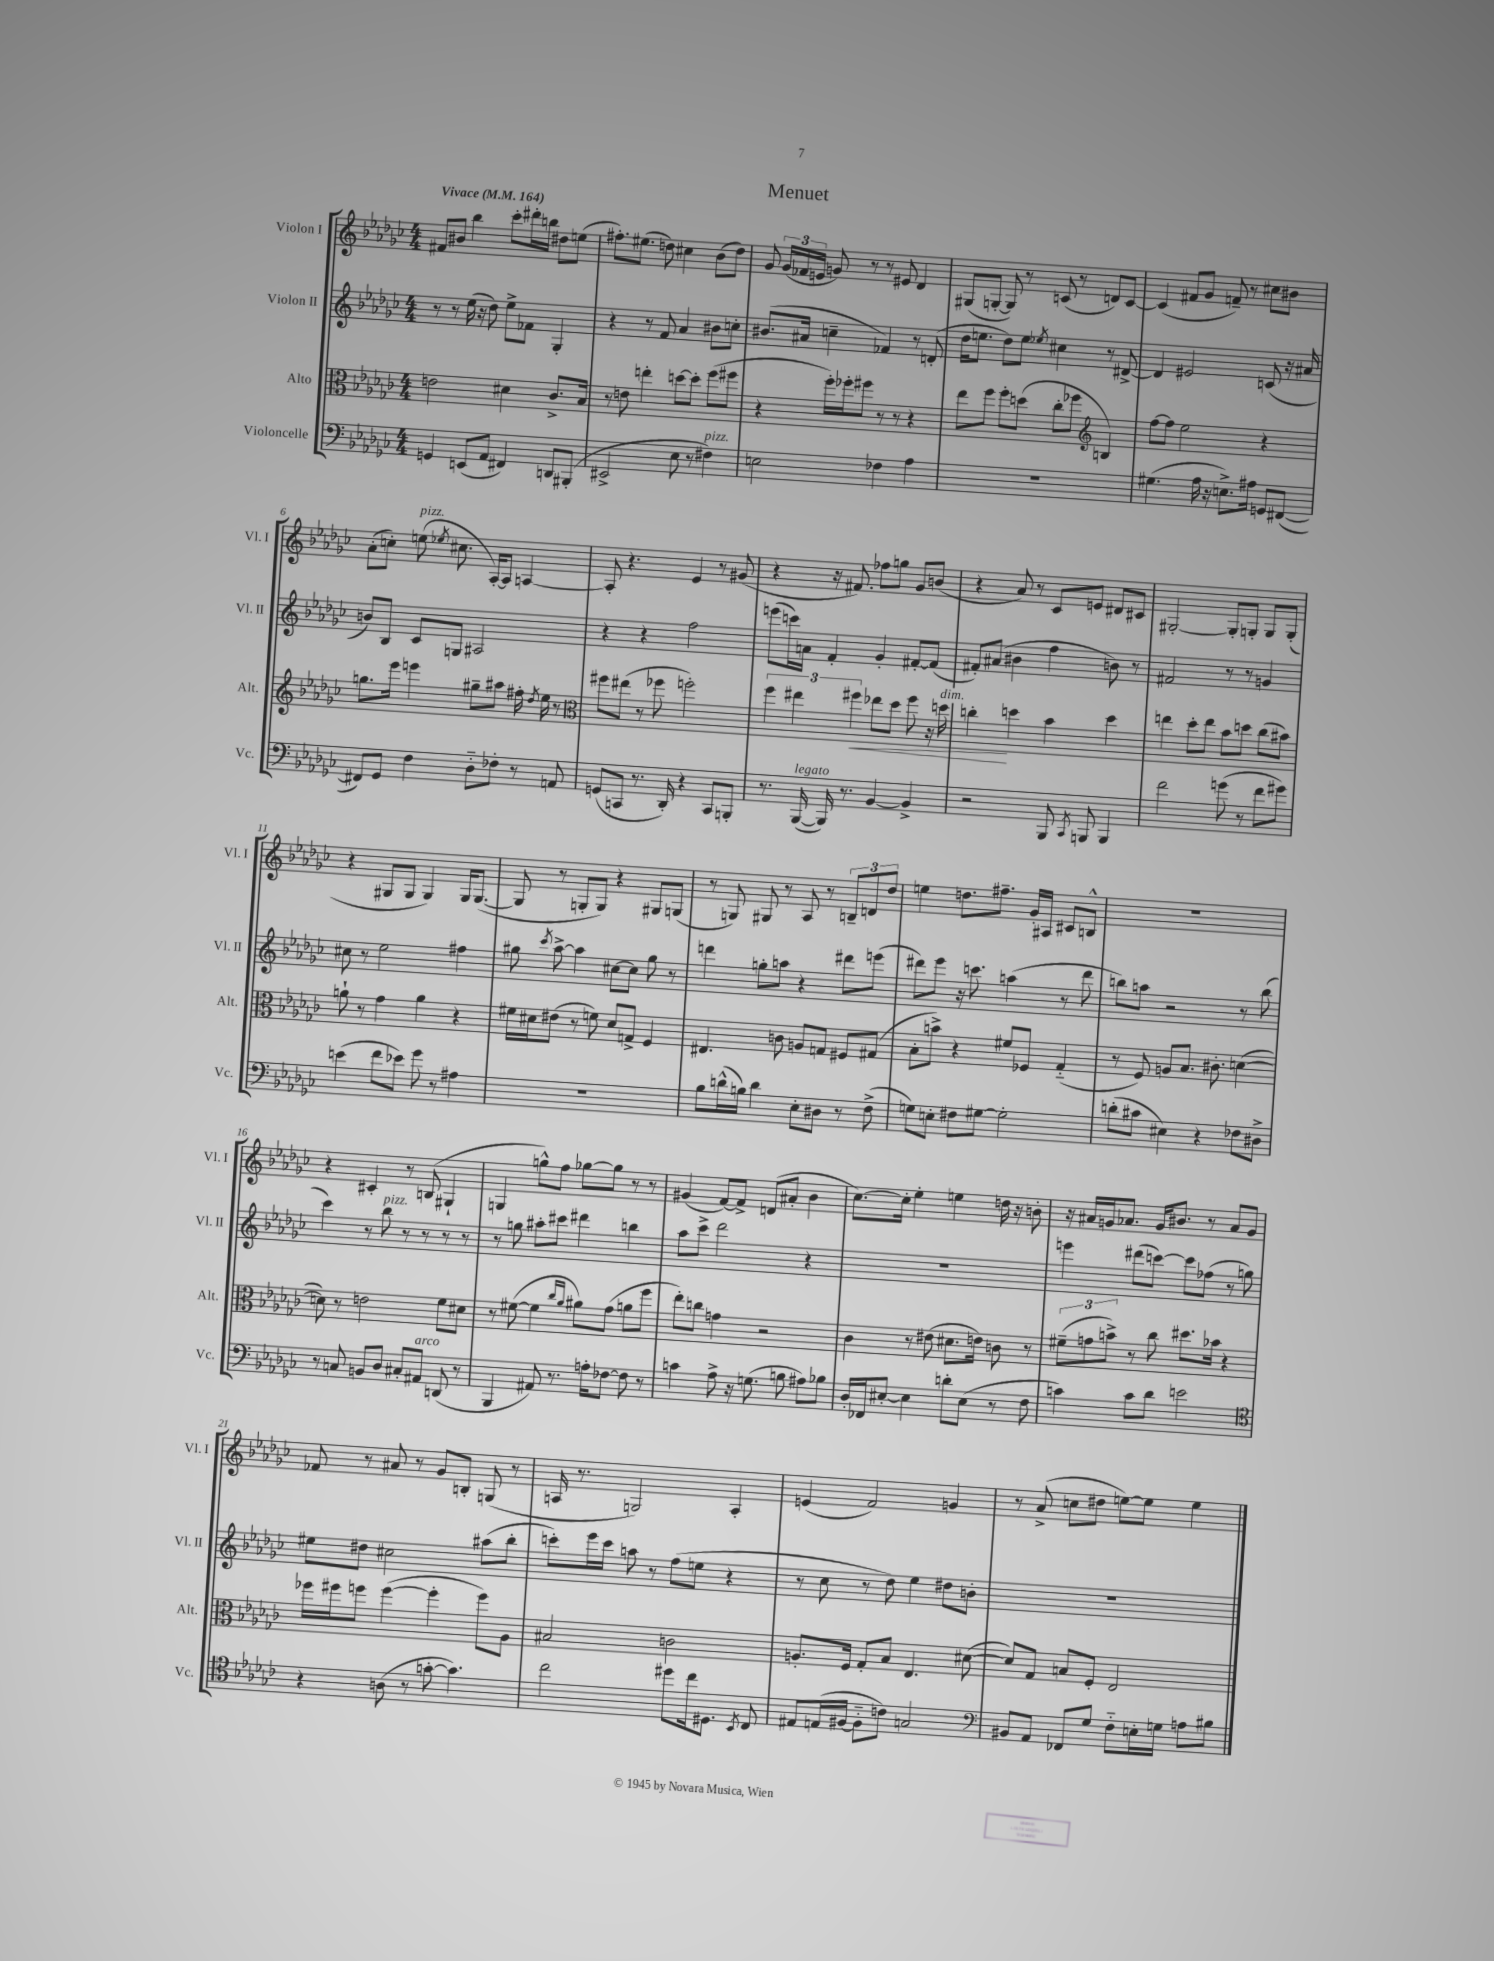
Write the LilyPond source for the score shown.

\header { title = "Menuet" }
<<
\new StaffGroup <<
\new Staff = "s0" \with { instrumentName = "Violon I" shortInstrumentName = "Vl. I" } {
    \clef treble \key ges \major \numericTimeSignature \time 4/4 \tempo "Vivace" 4 = 164
    \autoBeamOff fis'8[ bis'8] bes''4 ces'''8[-. dis'''16-. b''16] dis''8[ e''8]( |
    fis''8.[-.) eis''8.]( d''8) cis''4 bes'8[( d''8]) |
    ges'8 \tuplet 3/2 { ges'16[( fes'16 e'16] } g'8) r8 r8 eis'8 des'4 |
    gis8[( g8]~-. g8) r8 c'8( r8 d'8[) c'8]~ |
    c'4( fis'8[ ges'8] f'8--) r8 cis''8[ bis'8] |
    aes'8[-.( c''8]-.) e''8^\markup { \italic "pizz." }( \acciaccatura { ees''8 } cis''8. aes16[~-.) aes8] a4~ |
    a8-. r4. ees'4 r8 gis'8( |
    r4 r16 fis'8.) fes''8[ g''8] ges'8[ b'8]( |
    r4 aes'8) r8 ces'8[ e'8] dis'8[ cis'8] |
    gis2~-. gis8[-. g8]-. g8[ g8]-.( |
    r4 gis8[ gis8] gis4) gis16[ gis8.]~( |
    gis8 r8 g8[-. g8]) r4 gis8[ g8]( |
    r8 g8) gis8 r8 aes8 r8 \tuplet 3/2 { b8[-- d'8 des''8] } |
    e''4 d''8.[ fis''8.]-- ges'16[-. ais16] cis'8[ b8]-^ |
    R1 |
    r4 cis'4-. r8 b8( gis4-! |
    g4 g''8[-^) f''8] ges''8[~ ges''8] r8 r8 |
    gis'4( f'8[~) f'8]-> d'8[( ais'8]-. bes'4 |
    ces''8.[~) ces''16]-. ees''4-. e''4 d''16 r16 b'8-. |
    r16 ais'16[ g'16 aes'8.] g'16[ bis'8.] r8 aes'8[ g'8] |
    fes'8 r8 ais'8 r8 ges'8[ b8]-. g8( r8 |
    a16 r8. g2) a4-. |
    e'4( f'2) g'4 |
    r8 aes'8->( c''8[ dis''8] e''8[~) e''8] e''4 \bar "|." |
}
\new Staff = "s1" \with { instrumentName = "Violon II" shortInstrumentName = "Vl. II" } {
    \clef treble \key ges \major \numericTimeSignature \time 4/4
    \autoBeamOff r8 r8 ees''16( r16 des''8) ees''8[-> fes'8] ges4-. |
    r4 r8 f'8 aes'4 bis'8[ c''8]-. |
    bis'8.[( ais'16] c''4-- fes'4) r8 d'8-.( |
    des''16[ e''8.] des''8[) e''8] \acciaccatura { ees''8 } cis''4 r8 dis'8~-> |
    dis'4 eis'2 c'8( r16 ais'16 |
    b'8[) bes8] ces'8[ g8] ais2 |
    r4 r4 f''2 |
    e'''8[( c'''16) a'16] f'4-. ges'4-. fis'8[~-. fis'8]( |
    fis'8[-.) ais'8]( bis'4 f''4 b'8) r8 |
    fis'2 r8 r8 g'4 |
    cis''8 r8 ees''2 fis''4 |
    gis''8 \acciaccatura { ces'''8 } aes''8~-> aes''4 cis''8[~ cis''8] gis''8 r8 |
    d'''4 g''8[-. a''8] r4 dis'''8[ e'''8]( |
    dis'''8[) ees'''8] r16 c'''8. a''4( r8 dis'''8 |
    b''8[) a''8] r2 r8 b''8( |
    ces'''4) r8 bes''8^\markup { \italic "pizz." } r8 r8 r8 r8 |
    r8 g''8 ais''8[-. cis'''8] dis'''4 b''4 |
    aes''8[ ces'''8]-> des'''2 r4 |
    R1 |
    e'''4 dis'''8[( c'''8]~) c'''8[ fes''8]( r8 g''8) |
    eis''8[ dis''8] cis''2 ais''8[( bes''8]-. |
    c'''8[-.) ees'''16 c'''16] a''8 r8 f''8[( e''8] r4 |
    r8 ces''8 r8 des''8) ees''4 dis''8[ b'8]-. |
    R1 \bar "|." |
}
\new Staff = "s2" \with { instrumentName = "Alto" shortInstrumentName = "Alt." } {
    \clef alto \key ges \major \numericTimeSignature \time 4/4
    \autoBeamOff e'2 dis'4 ces'8.[-> bes16] |
    r8 e'8 e''4-. d''8[~ d''8]-. f''8[( fis''8] |
    r4 f''16[-.) fes''16-. fis''8] r8 r8 r4 |
    ees''8[ f''8] f''8[-. d''8]( ces''8[-. fes''8] \clef treble b4) |
    f''8[~ f''8] ees''2 r4 |
    g''8.[ ees'''16] e'''4 gis''8[-- ais''8] fis''16-. \acciaccatura { des''8 } ees''16 r8 |
    \clef alto fis''8[ eis''8]( r8 fes''8 f''2-.) |
    \tuplet 3/2 { f''4 eis''4 fis''4\< } ees''8[ des''8] fis''8 r16 d''16^\markup { \italic "dim." } |
    c''4-.\! d''4 bes'4 d''4 |
    e''4 des''8[-. e''8] bes'8[ d''8] ces''8[( bis'8]) |
    a'8-! r8 ges'4 a'4 r4 |
    fis'16[ dis'16 eis'8]( r8 f'8) dis'8[ g8]-> f4 |
    eis4. c'8 a8[ g8] fis8[ gis8]( |
    bes8[-. b'8]->) r4 fis'8[ fes8] ges4-_( |
    r8 f8) a8[ bes8.] cis'8.-. d'4~( |
    d'8) r8 e'2 f'8[ dis'8] |
    r8 fis'8~( fis'4 \grace { ces''16[ aes'16] } ais'8[) ges'8]( a'8[ f''8] |
    ees''8[-.) c''8] g'4 r2 |
    ces'4 r8 eis'8( dis'8.[ e'16]) c'8 r8 |
    \tuplet 3/2 { fis'8[--( g'8 b'8]->) } r8 ces''8 dis''8.[ bes'16] r4 |
    fes''16[ fis''16 f''8] f''4~( f''4-. f''8[) aes8] |
    bis2 c'2 |
    a8.[-. f16] ges8[-. bes8] ees4. dis'8~( |
    dis'8[) ges8] b8[ f8]-. ees2 \bar "|." |
}
\new Staff = "s3" \with { instrumentName = "Violoncelle" shortInstrumentName = "Vc." } {
    \clef bass \key ges \major \numericTimeSignature \time 4/4
    \autoBeamOff g,4 e,8[( aes,8] fis,4) d,8[ bis,,8]-.( |
    eis,2-> ees8 r8 fis4^\markup { \italic "pizz." }) |
    e2 fes4 aes4 |
    R1 |
    gis4.( aes16 r16 e8.[->) ais16] g,8[ fis,8]~( |
    fis,8[) ges,8] f4 des8[-_ fes8]-. r8 a,8 |
    g,8[( c,8] r8. des,16-.) r4 c,8[ b,,8]-. |
    r8. bes,,16~^\markup { \italic "legato" }( bes,,16) r8. bes,4~ bes,4-> |
    r2 bes,,8 \acciaccatura { ces,8 } b,,8 b,,4 |
    f'2 g'8( r8 f'8[ gis'8]) |
    e'4( f'8[ ees'8]) ges'8 r8 ais4 |
    r1 |
    bes8[ d'16-^( b16]) d'4 ees8[-. dis8] r8 f8->( |
    g8[) e8]-. fis8[ gis8]~ gis2-. |
    d'8[-.( cis'8] eis4) r4 fes8[ dis8]-> |
    r8 c8 b,8[ des8] cis8[-. ais,8]^\markup { \italic "arco" } d,8( r8 |
    bes,,4 ais,8) r8. a16[-. fes8]~ fes8 r8 |
    c'4 aes8-> r16 g8.( b8 ais8[) bes8] |
    des16[-. fes,16 eis8]~-. eis4 d'8[-. eis8]( r8 f8 |
    c'4) c'8[ des'8] e'2 |
    \clef tenor r4 a8( r8 g'8~-. g'4.) |
    ces''2 dis''8[ ces''16 dis8.] \acciaccatura { bes,8 } ces8 |
    eis8[ e16( fis16]~ fis8[-_ c'8]) g2 |
    \clef bass bis,8[ aes,8] fes,8[ ges8] f8[-_ e16-. g16] a8[ bis8] \bar "|." |
}
>>
>>
